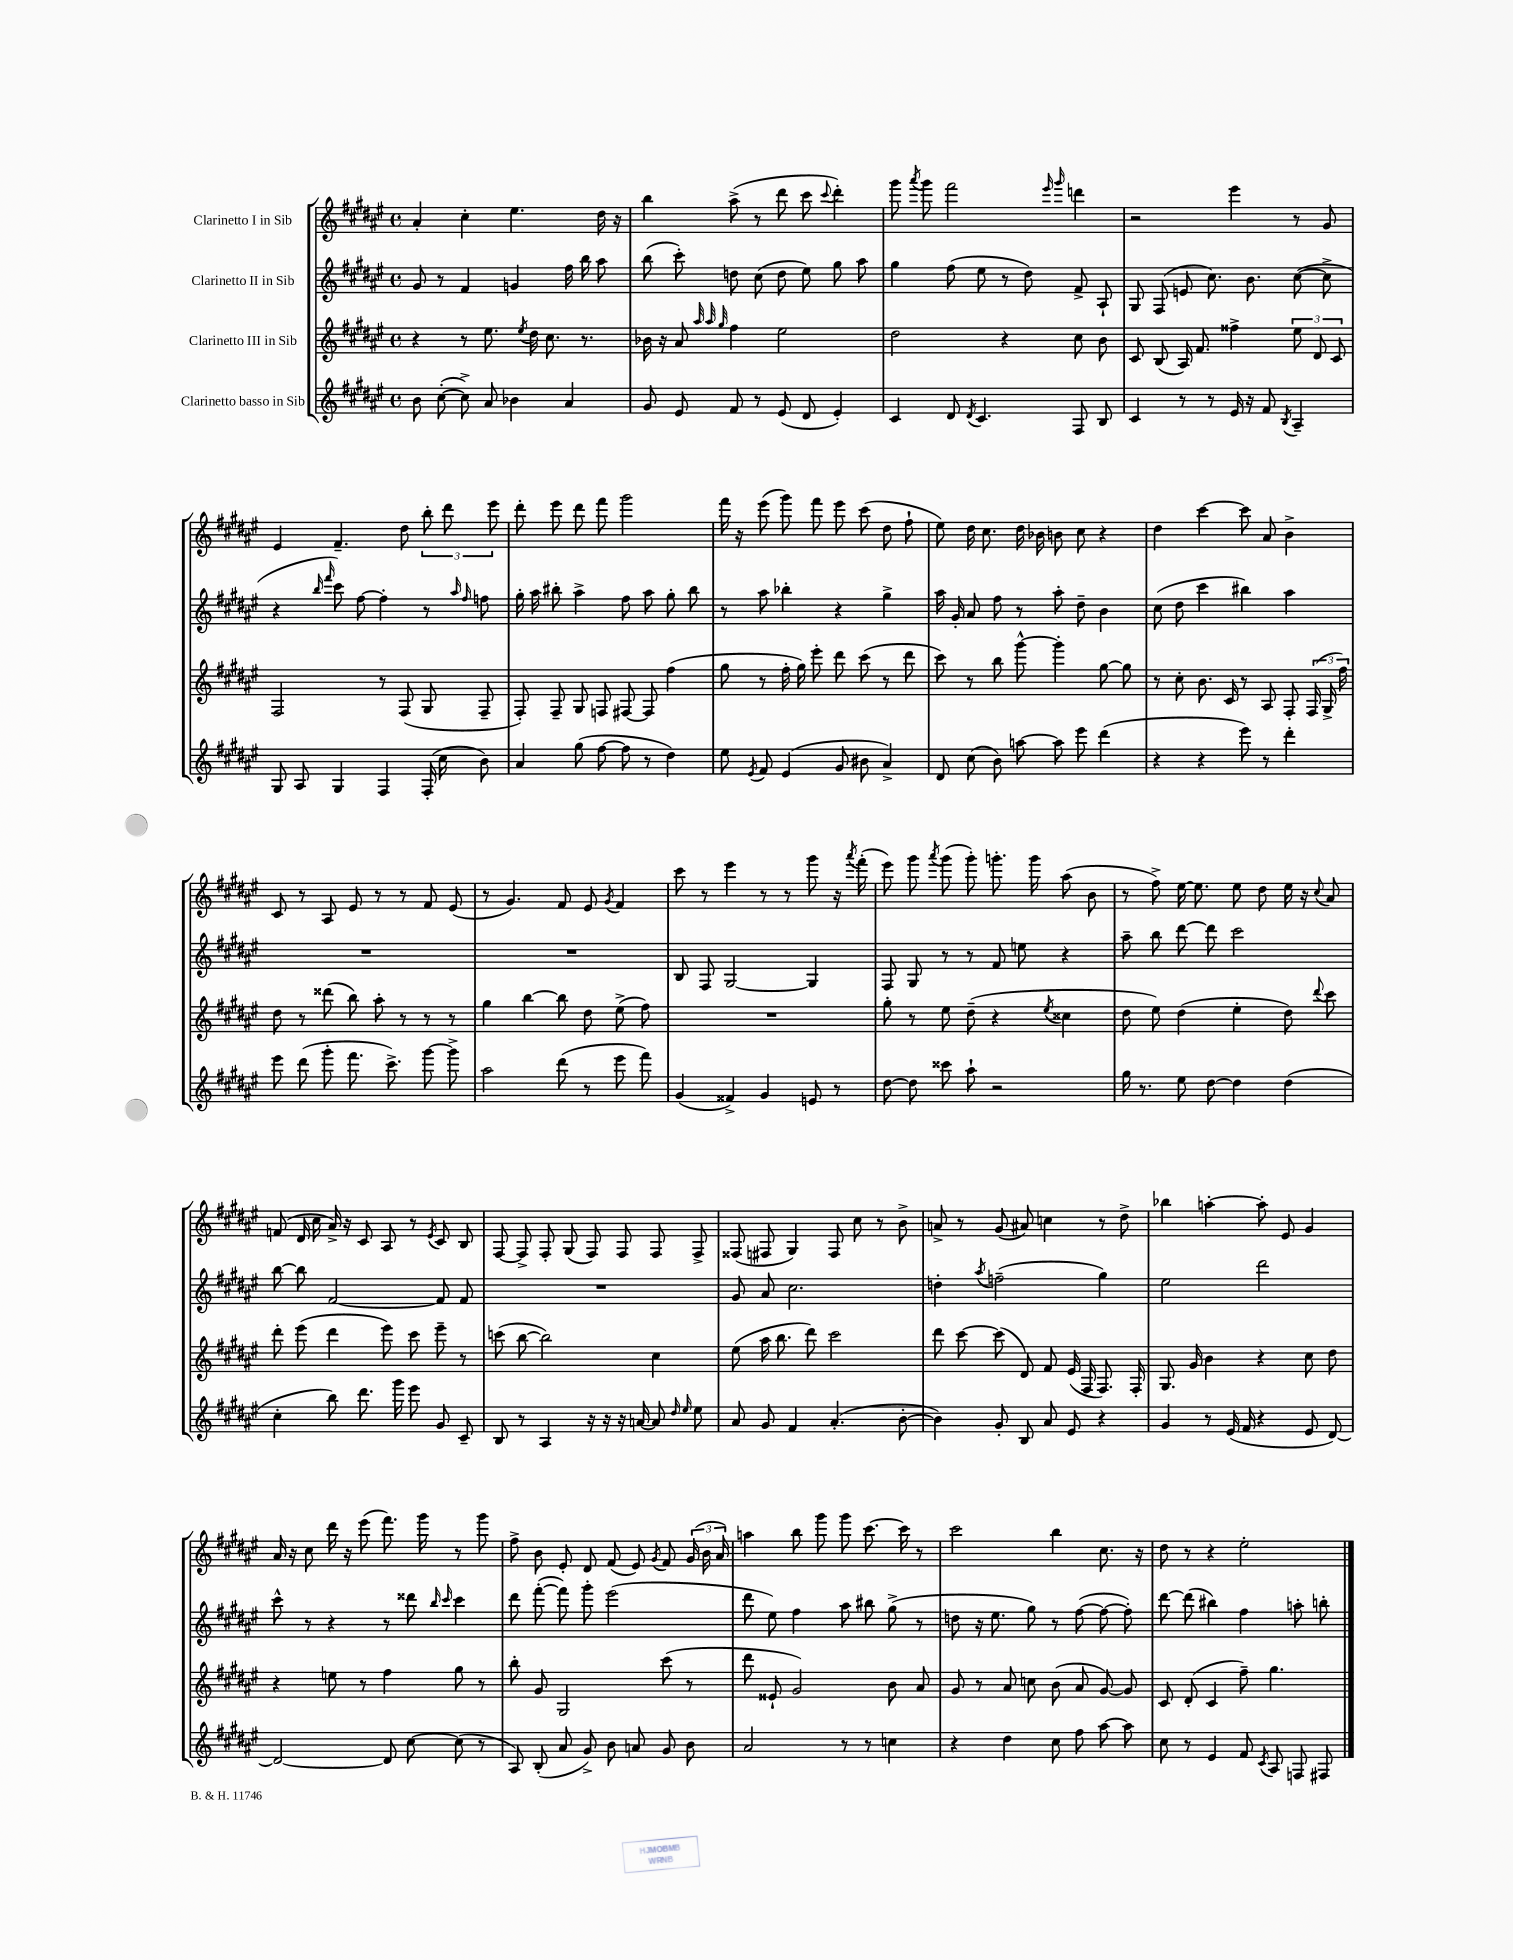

**kern	**kern	**kern	**kern
*staff4	*staff3	*staff2	*staff1
*clefG2	*clefG2	*clefG2	*clefG2
*k[f#c#g#d#a#e#]	*k[f#c#g#d#a#e#]	*k[f#c#g#d#a#e#]	*k[f#c#g#d#a#e#]
*M4/4	*M4/4	*M4/4	*M4/4
*met(c)	*met(c)	*met(c)	*met(c)
8b	4r	8g#	4a#'
([8cc#'	.	8r	.
8cc#^])	8r	4f#	4cc#'
8a#	8.ee#	.	.
4b-	.	4g	4.ee#
.	8qee#	.	.
.	16dd#	.	.
.	8.cc#	.	.
4a#	.	16ff#	.
.	8.r	16bb	.
.	.	8aa#	16dd#
.	.	.	16r
=	=	=	=
8g#	16b-	(8bb	4bb
.	16r	.	.
8e#	8a#	8ccc#')	.
.	32qqaa#	.	.
.	32qqaa#	.	.
.	32qqgg#	.	.
8f#	4ff#	8dd	(8aa#^
8r	.	(8cc#	8r
(8e#	2ee#	8dd	8ddd#
8d#	.	8ee#)	8ccc#
.	.	.	8qqccc#
4e#')	.	8gg#	4ddd#')
.	.	8aa#	.
=	=	=	=
4c#	2dd#	4gg#	8ggg#
.	.	.	8qaaa#
.	.	.	8ggg#
8d#	.	(8ff#	2fff#
8qd#	.	.	.
4.c#	.	8ee#	.
.	4r	8r	.
.	.	8dd#)	.
.	.	.	16qqeee#
.	.	.	16qqggg#
8F#	8cc#	8f#^	4ddd
8B	8b	8A#`	.
=	=	=	=
4c#	8c#	8G#	2r
.	(8B	(8F#	.
8r	16A#)	8e	.
.	8.f#	.	.
8r	.	8.cc#)	.
16e#	4ff##^	.	4eee#
16r	.	8.b	.
8f#	.	.	.
8qB	.	.	.
4A#~	12ee#	([8cc#	8r
.	12d#	.	.
.	.	8cc#^]	8g#
.	12c#	.	.
=	=	=	=
8G#	2F#	4r	4e#
8A#	.	.	.
.	.	16qqbb	.
.	.	16qqfff#	.
4G#	.	8ccc#)	4.f#~
.	.	[8ff#	.
4F#	8r	4ff#']	.
.	(8F#	.	8dd#
(16F#'	8G#	8r	12bb'
16cc#	.	.	.
.	.	.	12ddd#
.	.	16qqaa#	.
.	.	16qqff#	.
8b)	8F#~	8ff	.
.	.	.	12eee#
=	=	=	=
4a#	8F#')	16gg#'	8ddd#'
.	.	16aa#	.
.	8F#~	8bb#'	8eee#
(8gg#	8G#	4aa#^	8ddd#
[8ff#	8F	.	8fff#
8ff#]	[8F#	8ff#	2ggg#
8r	8F#]	8aa#	.
4dd#)	(4ff#	8gg#'	.
.	.	8bb#	.
=	=	=	=
8ee#	8gg#	8r	16fff#
.	.	.	16r
8qe#	.	.	.
8f#	8r	8aa#	(8eee#
(4e#	16ff#'	4bb-'	8ggg#)
.	16gg#)	.	.
.	8eee#'	.	8fff#
8g#	8ddd#	4r	8eee#
8b#	(8ccc#	.	(8ccc#
4a#^)	8r	4gg#^	8dd#
.	8ddd#	.	8ff#`
=	=	=	=
8d#	8ccc#)	16aa#	8ee#)
.	.	16g#'	.
(8cc#	8r	8a#	16dd#
.	.	.	8.cc#
8b)	8bb	8ff#	.
[8aa	[8ggg#^^	8r	16dd#
.	.	.	16b-
8aa]	4ggg#']	8aa#'	8b
8eee#	.	8dd#~	8cc#
(4ddd#	[8gg#	4b	4r
.	8gg#]	.	.
=	=	=	=
4r	8r	(8cc#	4dd#
.	8cc#'	8dd#	.
4r	8.b	4ccc#	[4ccc#
.	16c#	.	.
8eee#)	8r	4bb#)	8ccc#]
8r	8A#	.	8a#
4ddd#'	8F#'	4aa#	4b^
.	(24F#	.	.
.	24G#^	.	.
.	24ff#)	.	.
=	=	=	=
8eee#	8dd#	1r	8c#
(8ddd#	8r	.	8r
8ggg#'	(8ddd##	.	8A#
8.fff#	8bb)	.	8e#
.	8aa#'	.	8r
8.ccc#^)	.	.	.
.	8r	.	8r
[8ggg#	8r	.	8f#
8ggg#^]	8r	.	(8e#
=	=	=	=
2aa#	4gg#	1r	8r
.	.	.	4.g#)
.	[4bb	.	.
(8ddd#	8bb]	.	8f#
8r	8dd#	.	8e#
.	.	.	8qg#
8eee#	(8ee#^	.	4f#
8fff#)	8ff#)	.	.
=	=	=	=
(4g#	1r	8B	8ccc#
.	.	8F#	8r
4f##^)	.	[2G#	4eee#
4g#	.	.	8r
.	.	.	8r
8e	.	4G#]	8ggg#
8r	.	.	16r
.	.	.	8qaaa#
.	.	.	(16fff#'
=	=	=	=
[8dd#	8gg#'	8F#	8eee#)
8dd#]	8r	8G#	8ggg#
.	.	.	8qaaa#
8ccc##	8ee#	8r	(8ggg#
8aa#`	(8dd#~	8r	8ggg#')
2r	4r	8f#	8.ggg'
.	.	8ee	.
.	.	.	16ggg
.	8qee#	.	.
.	4cc##	4r	(8aa#
.	.	.	8b
=	=	=	=
16gg#	8dd#	8aa#~	8r
8.r	.	.	.
.	8ee#)	8bb	8ff#^)
8ee#	(4dd#	[8ddd#	[16ee#
.	.	.	8.ee#]
[8dd#	.	8ddd#]	.
4dd#]	4ee#'	2ccc#	8ee#
.	.	.	8dd#
(4dd#	8dd#)	.	16ee#
.	.	.	16r
.	8qqddd#	.	8qqcc#
.	8ccc#	.	8a#
=	=	=	=
4cc#'	8ddd#'	[8bb	(8f
.	(8eee#	8bb]	16d#
.	.	.	16cc#
8bb)	4ddd#	[2f#	16a#^)
.	.	.	16r
8.ddd#	.	.	8c#
.	8eee#)	.	8A#
16ggg#	.	.	.
8eee#	8ccc#	.	8r
.	.	.	8qe#
8g#	8eee#~	8f#]	8c#
8c#~	8r	8f#	8B
=	=	=	=
8B	(8ccc	1r	[8F#
8r	[8bb	.	8F#^]
4A#	2bb])	.	8F#'
.	.	.	(8G#
16r	.	.	8F#)
16r	.	.	.
16r	.	.	8F#
[16a	.	.	.
8a]	4cc#	.	8F#
16qqdd#	.	.	.
16qqee#	.	.	.
8ee#	.	.	8F#^
=	=	=	=
8a#	(8ee#	8g#	(8F##
8g#	16aa#	8a#	8F#
.	8.bb	.	.
4f#	.	2.cc#	4G#)
.	8ddd#)	.	.
(4.a#'	2ccc#	.	8F#
.	.	.	8cc#
.	.	.	8r
[8b'	.	.	8b^
=	=	=	=
4b])	8ddd#	4dd'	8a^
.	[8ccc#	.	8r
.	.	8qaa#	.
8g#'	(8ccc#]	(2ff~	(8g#
8B	8d#)	.	8a#)
8a#	8f#	.	4cc
8e#	(16e#	.	.
.	16F#	.	.
4r	8.F#)	4gg#)	8r
.	.	.	8dd#^
.	16F#'	.	.
=	=	=	=
4g#	8.G#	2ee#	4bb-
.	16g#	.	.
8r	4b	.	[4aa'
(16e#	.	.	.
16f#	.	.	.
4r	4r	2ddd#	8aa']
.	.	.	8e#
8e#	8cc#	.	4g#
[8d#)	8dd#	.	.
=	=	=	=
2d#_	4r	8ccc#^^	16a#
.	.	.	16r
.	.	8r	8cc#
.	8ee	4r	16ddd#
.	.	.	16r
.	8r	.	(8eee#
8d#]	4ff#	8r	8.fff#)
[8cc#	.	8ddd##	.
.	.	.	16ggg#
.	.	16qqbb	.
.	.	16qqccc#	.
(8cc#]	8gg#	4ccc#	8r
8r	8r	.	8ggg#
=	=	=	=
8A#)	8bb'	8ddd#	8ff#^
(8B'	8g#	([8fff#'	8b
8a#	2G#	8fff#])	8e#'
8g#^)	.	8ggg#'	8d#
8b	.	(2eee#	(8f#
8a	.	.	8e#)
.	.	.	8qg#
8g#	(8ccc#	.	8f#
8b	8r	.	(24g#
.	.	.	24b
.	.	.	24a#)
=	=	=	=
2a#	8ddd#	8ddd#	4aa
.	8e##`	8ee#)	.
.	2g#)	4ff#	8bb
.	.	.	8ggg#
8r	.	8aa#	8ggg#
8r	.	8bb#	[8.ccc#
4cc	8b	(8gg#^	.
.	.	.	16ccc#]
.	8a#	8r	8r
=	=	=	=
4r	8g#	8dd	2ccc#
.	8r	16r	.
.	.	8.ee#	.
4dd#	8a#	.	.
.	8cc	8gg#)	.
8cc#	(8b	8r	4bb
8ff#	8a#	([8ff#	.
[8aa#	[8g#)	8ff#_	8.cc#
8aa#]	8g#]	8ff#'])	.
.	.	.	16r
=	=	=	=
8cc#	8c#	[8ddd#	8dd#
8r	(8d#'	(8ddd#]	8r
4e#	4c#	4bb#)	4r
8f#	8ff#~)	4ff#	2ee#'
8qc#	.	.	.
8A#	4.gg#	.	.
8F	.	8aa'	.
8F#	.	8bb'	.
==	==	==	==
*-	*-	*-	*-
